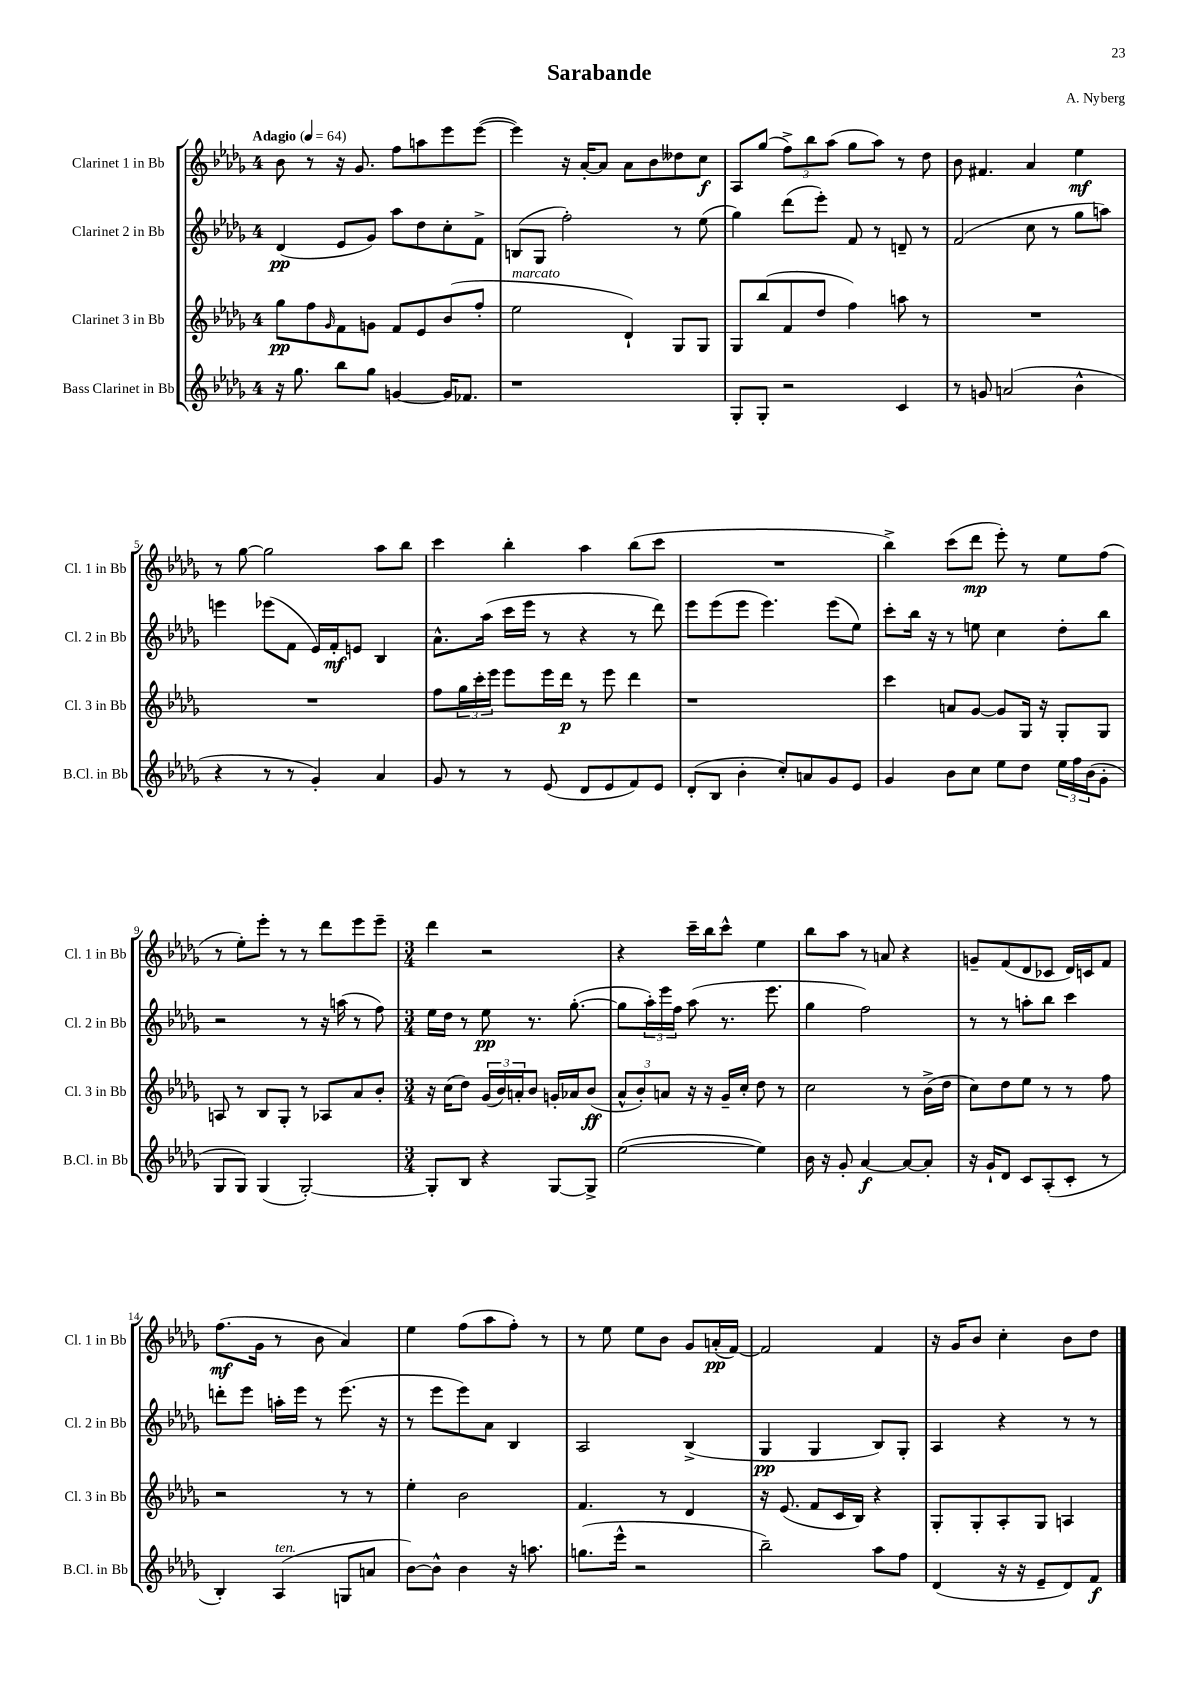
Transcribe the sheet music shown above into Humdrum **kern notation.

**kern	**dynam	**kern	**dynam	**kern	**dynam	**kern	**dynam
*part4	*part4	*part3	*part3	*part2	*part2	*part1	*part1
*staff4	*staff4	*staff3	*staff3	*staff2	*staff2	*staff1	*staff1
*I"Bass Clarinet in Bb	*	*I"Clarinet 3 in Bb	*	*I"Clarinet 2 in Bb	*	*I"Clarinet 1 in Bb	*
*I'B.Cl. in Bb	*	*I'Cl. 3 in Bb	*	*I'Cl. 2 in Bb	*	*I'Cl. 1 in Bb	*
*clefG2	*	*clefG2	*	*clefG2	*	*clefG2	*
*k[b-e-a-d-g-]	*	*k[b-e-a-d-g-]	*	*k[b-e-a-d-g-]	*	*k[b-e-a-d-g-]	*
*M4/4	*	*M4/4	*	*M4/4	*	*M4/4	*
*MM64	*	*MM64	*	*MM64	*	*MM64	*
=1	=1	=1	=1	=1	=1	=1	=1
!	!	!	!	!	!	!LO:TX:a:B:t=Adagio	!
16r	.	8gg-\L	pp	(4d-/	pp	8b-\	.
8.gg-\	.	.	.	.	.	.	.
.	.	8ff\	.	.	.	8r	.
.	.	16qqg-/	.	.	.	.	.
8bb-\L	.	8f\	.	8e-/L	.	16r	.
.	.	.	.	.	.	8.g-/	.
8gg-\J	.	8gn\J	.	8g-/J)	.	.	.
[4gn/	.	8f/L	.	8aa-\L	.	8ff\L	.
.	.	8e-/	.	8dd-\	.	8aan\	.
16g/KL]	.	(8b-/	.	8cc'\	.	8eee-\	.
8.f-X/J	.	.	.	.	.	.	.
.	.	8ff'/J	.	8f^\J	.	([8eee-\J	.
=2	=2	=2	=2	=2	=2	=2	=2
!	!	!LO:TX:a:i:t=marcato	!	!	!	!	!
1r	.	2ee-\	.	(8Bn/L	.	4eee-\])	.
.	.	.	.	8G-/J	.	.	.
.	.	.	.	2ff'\)	.	16r	.
.	.	.	.	.	.	[16a-'/KL	.
.	.	.	.	.	.	8a-/J]	.
.	.	4d-`/)	.	.	.	8a-\L	.
.	.	.	.	.	.	8b-\	.
.	.	8G-/L	.	8r	.	8dd--X\	.
.	.	8G-/J	.	(8ee-\	.	8cc\J	f
=3	=3	=3	=3	=3	=3	=3	=3
8G-'/L	.	8G-/L	.	4gg-\)	.	8A-/L	.
8G-'/J	.	(8bb-/	.	.	.	(8gg-/J	.
2r	.	8f/	.	(8ddd-\L	.	12ff^\L)	.
.	.	.	.	.	.	12bb-\	.
.	.	8dd-/J	.	8eee-'\J)	.	.	.
.	.	.	.	.	.	(12aa-\J	.
.	.	4ff\)	.	8f/	.	8gg-\L	.
.	.	.	.	8r	.	8aa-\J)	.
4c/	.	8aan\	.	8dn~/	.	8r	.
.	.	8r	.	8r	.	8dd-\	.
=4	=4	=4	=4	=4	=4	=4	=4
8r	.	1r	.	(2f/	.	8b-\	.
8gn/	.	.	.	.	.	4.f#X/	.
(2an/	.	.	.	.	.	.	.
.	.	.	.	8cc\	.	4a-/	.
.	.	.	.	8r	.	.	.
4b-^^\	.	.	.	8gg-\L	.	4ee-\	mf
.	.	.	.	8aan\J)	.	.	.
!!LO:LB:g=z
=5	=5	=5	=5	=5	=5	=5	=5
4r	.	1r	.	4eeen\	.	8r	.
.	.	.	.	.	.	[8gg-\	.
8r	.	.	.	(8eee-X\L	.	2gg-\]	.
8r	.	.	.	8f\J	.	.	.
4g-'/)	.	.	.	16e-/LL)	.	.	.
.	.	.	.	16f'/J	mf	.	.
.	.	.	.	8en/J	.	.	.
4a-/	.	.	.	4B-/	.	8aa-\L	.
.	.	.	.	.	.	8bb-\J	.
=6	=6	=6	=6	=6	=6	=6	=6
8g-/	.	8ff\L	.	8.a-^^\L	.	4ccc\	.
8r	.	24gg-\L	.	.	.	.	.
.	.	24ccc'\	.	.	.	.	.
.	.	.	.	(16aa-\Jk	.	.	.
.	.	24eee-\JJ	.	.	.	.	.
8r	.	8eee-\L	.	16ccc\LL	.	4bb-'\	.
.	.	.	.	16eee-\JJ	.	.	.
(8e-/	.	16eee-\L	.	8r	.	.	.
.	.	16ddd-\JJ	p	.	.	.	.
8d-/L	.	8r	.	4r	.	4aa-\	.
8e-/	.	8eee-\	.	.	.	.	.
8f/)	.	4ddd-\	.	8r	.	(8bb-\L	.
8e-/J	.	.	.	8ddd-\)	.	8ccc\J	.
=7	=7	=7	=7	=7	=7	=7	=7
(8d-'/L	.	1r	.	8eee-\L	.	1r	.
8B-/J	.	.	.	(8eee-\	.	.	.
4b-'\	.	.	.	8eee-\J	.	.	.
.	.	.	.	4.eee-\)	.	.	.
8cc'/L)	.	.	.	.	.	.	.
8an/	.	.	.	.	.	.	.
8g-/	.	.	.	(8eee-\L	.	.	.
8e-/J	.	.	.	8ee-\J)	.	.	.
=8	=8	=8	=8	=8	=8	=8	=8
4g-/	.	4ccc\	.	8ccc'\L	.	4bb-^\)	.
.	.	.	.	16bb-\Jk	.	.	.
.	.	.	.	16r	.	.	.
8b-\L	.	8an/L	.	8r	.	(8ccc\L	.
8cc\J	.	[8g-/J	.	8een\	.	8ddd-\J	mp
8ee-\L	.	8g-/L]	.	4cc\	.	8eee-'\)	.
8dd-\J	.	16G-/Jk	.	.	.	8r	.
.	.	16r	.	.	.	.	.
24ee-\LL	.	8G-'/L	.	8dd-'\L	.	8ee-\L	.
24ff\	.	.	.	.	.	.	.
(24b-\J	.	.	.	.	.	.	.
8g-'\J	.	8G-/J	.	8bb-\J	.	(8ff\J	.
!!LO:LB:g=z
=9	=9	=9	=9	=9	=9	=9	=9
8G-/L	.	8An/	.	2r	.	8r	.
8G-/J)	.	8r	.	.	.	8ee-'\L)	.
(4G-/	.	8B-/L	.	.	.	8eee-'\J	.
.	.	8G-'/J	.	.	.	8r	.
[2G-'/)	.	8r	.	8r	.	8r	.
.	.	8A-X/L	.	16r	.	8ddd-\L	.
.	.	.	.	(16aan\	.	.	.
.	.	8a-/	.	8r	.	8eee-\	.
.	.	8b-'/J	.	8ff\)	.	8eee-~\J	.
=10	=10	=10	=10	=10	=10	=10	=10
*M3/4	*	*M3/4	*	*M3/4	*	*M3/4	*
8G-'/L]	.	16r	.	16ee-\LL	.	4ddd-\	.
.	.	(16cc\KL	.	16dd-\JJ	.	.	.
8B-/J	.	8dd-\J)	.	8r	.	.	.
4r	.	(24g-/LL	.	8ee-\	pp	2r	.
.	.	24b-/)	.	.	.	.	.
.	.	24an'/J	.	.	.	.	.
.	.	8b-/J	.	8.r	.	.	.
[8G-/L	.	16gn'/LL	.	.	.	.	.
.	.	16a-X/J	.	([8.gg-'\	.	.	.
8G-^/J]	.	(8b-/J	ff	.	.	.	.
=11	=11	=11	=11	=11	=11	=11	=11
([2ee-\	.	12a-^^/L	.	8gg-\L]	.	4r	.
.	.	12b-'/)	.	.	.	.	.
.	.	.	.	24aa-'\L)	.	.	.
.	.	12an/J	.	24eee-\	.	.	.
.	.	.	.	24ff\JJ	.	.	.
.	.	16r	.	(8aa-\	.	16ccc~\LL	.
.	.	16r	.	.	.	16bb-\J	.
.	.	16g-~/LL	.	8.r	.	8ccc^^\J	.
.	.	16cc'/JJ	.	.	.	.	.
4ee-\])	.	8dd-\	.	.	.	4ee-\	.
.	.	.	.	8.eee-\	.	.	.
.	.	8r	.	.	.	.	.
=12	=12	=12	=12	=12	=12	=12	=12
16b-\	.	2cc\	.	4gg-\	.	8bb-\L	.
16r	.	.	.	.	.	.	.
8g-'/	.	.	.	.	.	8aa-\J	.
[4a-/	f	.	.	2ff\)	.	8r	.
.	.	.	.	.	.	8an/	.
8a-/L_	.	8r	.	.	.	4r	.
8a-'/J]	.	(16b-^\LL	.	.	.	.	.
.	.	16dd-\JJ	.	.	.	.	.
=13	=13	=13	=13	=13	=13	=13	=13
16r	.	8cc\L)	.	8r	.	8gn~/L	.
16g-`/KL	.	.	.	.	.	.	.
8d-/J	.	8dd-\	.	8r	.	(8f/	.
8c/L	.	8ee-\J	.	8aan'\L	.	8d-/	.
(8A-'/	.	8r	.	8bb-\J	.	8c-X/J	.
8c'/J	.	8r	.	4ccc\	.	16d-/LL)	.
.	.	.	.	.	.	16cn/J	.
8r	.	8ff\	.	.	.	8f/J	.
!!LO:LB:g=z
=14	=14	=14	=14	=14	=14	=14	=14
4B-'/)	.	2r	.	8dddn'\L	.	(8.ff\L	mf
.	.	.	.	8eee-\J	.	.	.
.	.	.	.	.	.	16g-\Jk	.
!LO:TX:a:i:t=ten.	!	!	!	!	!	!	!
(4A-/	.	.	.	16aan'\LL	.	8r	.
.	.	.	.	16eee-\JJ	.	.	.
.	.	.	.	8r	.	8b-\	.
8Gn/L	.	8r	.	(8.eee-\	.	4a-/)	.
8an/J	.	8r	.	.	.	.	.
.	.	.	.	16r	.	.	.
=15	=15	=15	=15	=15	=15	=15	=15
[8b-\L)	.	4ee-'\	.	8r	.	4ee-\	.
8b-^^\J]	.	.	.	8eee-\L	.	.	.
4b-\	.	2b-\	.	8eee-\)	.	(8ff\L	.
.	.	.	.	8a-\J	.	8aa-\	.
16r	.	.	.	4B-/	.	8ff'\J)	.
8.aan\	.	.	.	.	.	.	.
.	.	.	.	.	.	8r	.
=16	=16	=16	=16	=16	=16	=16	=16
(8.ggn\L	.	4.f/	.	2A-/	.	8r	.
.	.	.	.	.	.	8ee-\	.
16eee-^^\Jk	.	.	.	.	.	.	.
2r	.	.	.	.	.	8ee-\L	.
.	.	8r	.	.	.	8b-\J	.
.	.	4d-/	.	(4B-^/	.	8g-/L	.
.	.	.	.	.	.	(16an'/L	pp
.	.	.	.	.	.	[16f/JJ)	.
=17	=17	=17	=17	=17	=17	=17	=17
2bb-~\)	.	16r	.	4G-/	pp	2f/]	.
.	.	(8.e-/	.	.	.	.	.
.	.	8f/L	.	4G-/	.	.	.
.	.	16c/L	.	.	.	.	.
.	.	16B-/JJ)	.	.	.	.	.
8aa-\L	.	4r	.	8B-/L)	.	4f/	.
8ff\J	.	.	.	8G-'/J	.	.	.
=18	=18	=18	=18	=18	=18	=18	=18
(4d-/	.	8G-'/L	.	4A-/	.	16r	.
.	.	.	.	.	.	16g-/KL	.
.	.	8G-'/	.	.	.	8b-/J	.
16r	.	8A-'/	.	4r	.	4cc'\	.
16r	.	.	.	.	.	.	.
8e-~/L	.	8G-/J	.	.	.	.	.
8d-/)	.	4An/	.	8r	.	8b-\L	.
8f/J	f	.	.	8r	.	8dd-\J	.
==	==	==	==	==	==	==	==
*-	*-	*-	*-	*-	*-	*-	*-
